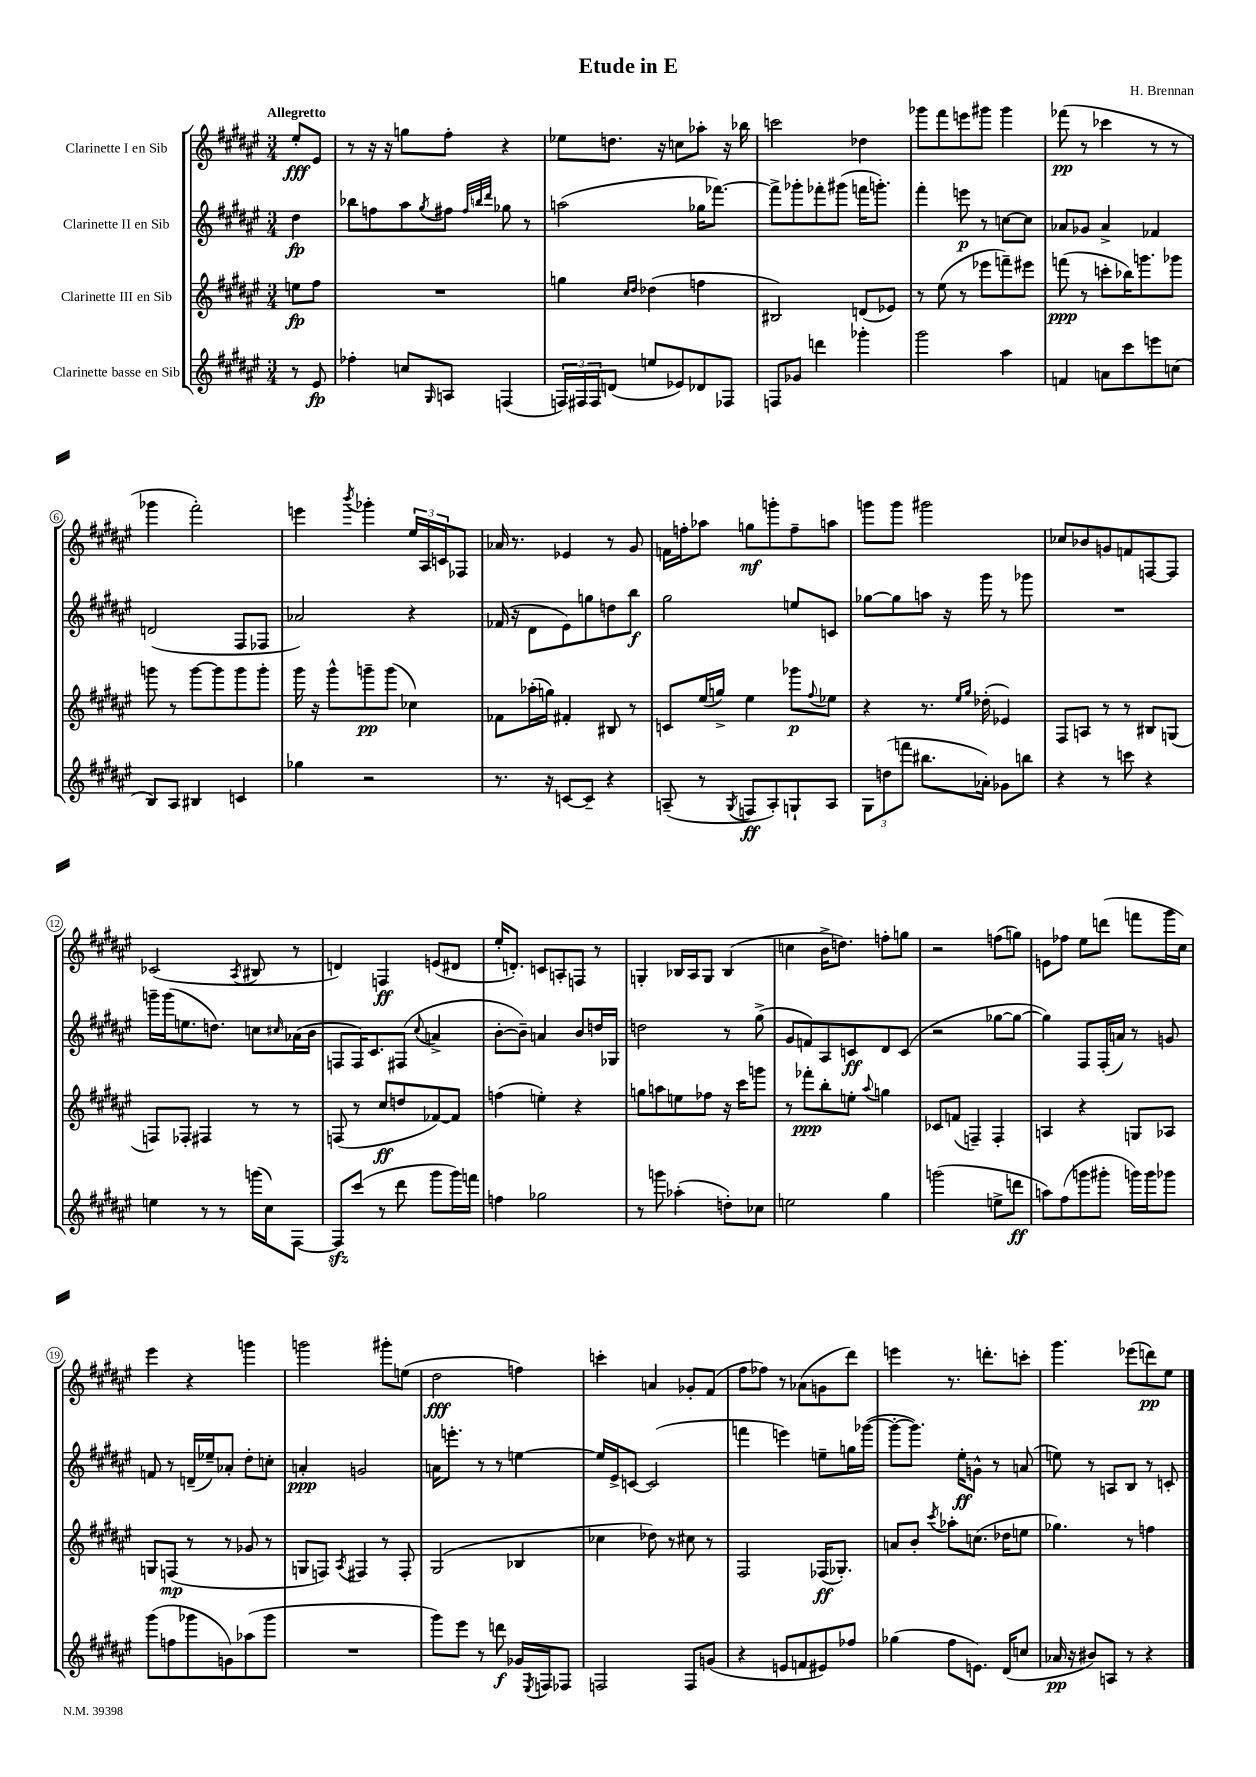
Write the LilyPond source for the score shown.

\header { title = "Etude in E" composer = "H. Brennan" }
<<
\new StaffGroup <<
\new Staff = "s0" \with { instrumentName = "Clarinette I en Sib" } {
    \clef treble \key fis \major \numericTimeSignature \time 3/4 \partial 4 \tempo "Allegretto"
    eis''8-.\fff eis'8 |
    r8 r16 r16 g''8 fis''8-. r4 |
    ees''8 d''8. r16 c''8 aes''8-. r16 bes''16 |
    c'''2 des''4 |
    ges'''8 fis'''8 e'''8 gis'''8 gis'''4 |
    fes'''8\pp( r8 ces'''4 r8 r8 |
    ges'''4 fis'''2-.) |
    e'''4 \acciaccatura { b'''8 } ges'''4-. \tuplet 3/2 { eis''16 ais16 c'16 } fes8 |
    aes'16 r8. ees'4 r8 gis'8 |
    f'16 f''16-. aes''8 g''8\mf g'''8-. f''8-- a''8 |
    g'''8 g'''8 gis'''2 |
    ces''8 bes'8 g'8 f'8 f8~ f8 |
    ces'2( \acciaccatura { ais8 } bis8 r8 |
    d'4) f4\ff e'8( dis'8 |
    eis''16-. d'8.-.) c'8 a8-. f8 r8 |
    g4-. bes16 ais16 g8 bes4( |
    c''4 b'16-> d''8.) f''8-. g''8 |
    r2 f''8( g''8) |
    e'8 fes''8 eis''8 d'''8( f'''8 gis'''16 cis''16) |
    eis'''4 r4 g'''4 |
    g'''2 gis'''8-. e''8( |
    dis''2\fff f''4) |
    c'''4-. a'4 ges'8-. fis'8( |
    fis''8 fes''8) r8 aes'8( g'8 dis'''8) |
    e'''4 r8. d'''8.-. c'''8-. |
    gis'''4. ees'''8( d'''8\pp) eis''8 \bar "|." |
}
\new Staff = "s1" \with { instrumentName = "Clarinette II en Sib" } {
    \clef treble \key fis \major \numericTimeSignature \time 3/4 \partial 4
    dis''4\fp |
    bes''8 f''8 ais''8 \acciaccatura { gis''8 } fis''8 \grace { fis''32 b''32 dis'''32 } ges''8 r8 |
    a''2( ges''16 fes'''8.~) |
    fes'''8-> ges'''8-. fes'''8-. gis'''8( f'''16 g'''8.-.) |
    fis'''4-. e'''8\p r8 c''8~ c''8 |
    aes'8 ges'8 aes'4-> fes'4 |
    d'2( fis8 fes8 |
    aes'2) r4 |
    fes'16( r16 dis'8 eis'8) g''8 d''8 b''8\f |
    gis''2 e''8 c'8 |
    ges''8~ ges''8 a''8 r16 gis'''16 r8 ges'''8 |
    R2. |
    g'''16-- g'''16( e''8. d''8.) c''8 \grace { cis''16 } aes'16( b'16 |
    f8 f16) cis'8. fis8( \appoggiatura { cis''8 } a'4-> |
    b'8~-. b'8--) a'4 b'8 d''16 ges16 |
    d''2 r8 gis''8->( |
    gis'8 f'8) ais8 c'8\ff dis'8 c'8( |
    r2 ges''8~ ges''8~ |
    ges''4) fis8 fis16-.( a'16) r8 g'8 |
    f'8 r8 d'16--( ees''16--) aes'8-. dis''8-. c''8-. |
    a'4-.\ppp g'2 |
    a'16 e'''8.-. r8 r8 e''4~ |
    e''16 eis'16-> c'8~ c'2( |
    f'''4 e'''4) e''8-- g''16 ges'''16~( |
    ges'''8~-. ges'''8.) eis''16-.\ff g'8-^ r8 a'8( |
    e''8) r8 a8 b8 r8 c'8-. \bar "|." |
}
\new Staff = "s2" \with { instrumentName = "Clarinette III en Sib" } {
    \clef treble \key fis \major \numericTimeSignature \time 3/4 \partial 4
    e''8\fp fis''8 |
    R2. |
    g''4 \grace { cis''16 dis''16 } des''4( f''4 |
    bis2) d'8( ees'8) |
    r8 eis''8( r8 ees'''8 f'''8--) eis'''8 |
    f'''8\ppp( r8 c'''8-. bes''16) g'''8. ges'''8 |
    g'''8 r8 g'''8~ g'''8 g'''8 g'''8-. |
    gis'''16 r16 gis'''8-^ g'''8--\pp g'''8( ces''4) |
    fes'8 aes''16-.( g''16) fis'4-. bis8 r8 |
    c'8 eis''16( g''16->) eis''4 ges'''8\p \appoggiatura { fis''8 } ees''8 |
    r4 r8. \grace { eis''16 gis''16 } des''16-.( ees'4) |
    fis8 a8 r8 r8 bis8 g8( |
    f8) fes8-. fis4 r8 r8 |
    f8( r8 cis''8\ff d''8 fes'8~) fes'8 |
    f''4( e''4-.) r4 |
    g''8 a''8 e''8 fes''8 r16 cis'''16 g'''8 |
    r8 fes'''8-.\ppp b''8-. e''8-. \appoggiatura { ais''8 } g''4 |
    ces'8 f'8( f4--) f4-. |
    a4 r4 g8 aes8 |
    g8 f8\mp( r8 r8 ges'8 r8 |
    g8 f8) \acciaccatura { ais8 } fis4 r8 fis8-. |
    gis2( bes4 |
    ces''4 des''8) r8 cis''8 r8 |
    fis2 fes16\ff( ges8.-.) |
    a'8 b'8-. \acciaccatura { cis'''8 } aes''8-. c''8.( des''16 e''8 |
    ges''4.) r8 f''4 \bar "|." |
}
\new Staff = "s3" \with { instrumentName = "Clarinette basse en Sib" } {
    \clef treble \key fis \major \numericTimeSignature \time 3/4 \partial 4
    r8 eis'8\fp |
    fes''4-. c''8 \grace { gis16 } a8 f4( |
    \tuplet 3/2 { f16) fis16 fis16 } d'8( e''8 ees'8) des'8 fes8 |
    f8 ges'8 d'''4 ges'''4-. |
    gis'''2 ais''4 |
    f'4 a'8 cis'''8 e'''8 c''8( |
    b8) ais8 bis4 c'4 |
    ges''4 r2 |
    r8. r16 c'8~ c'8-- r4 |
    a8--( r8 \acciaccatura { gis8 } f8\ff a8-.) g8-! a8 |
    \tuplet 3/2 { gis8 d''8( f'''8 } bis''8. aes'16-.) ges'8 b''8 |
    r4 r8 c'''8 r4 |
    e''4 r8 r8 g'''16( cis''16) fis8~ |
    fis8\sfz cis'''8( r8 dis'''8 gis'''8 gis'''16) f'''16 |
    f''4 ges''2 |
    r8 g'''8 aes''4-.( d''8-.) ces''8 |
    e''2 gis''4 |
    g'''2( e''8-> d'''8\ff |
    a''8) fis''8( g'''8 gis'''8-. g'''16) g'''16 ges'''8 |
    gis'''8( f''8 ges'''8 g'8) aes''8( ges'''8 |
    R2. |
    gis'''8) eis'''8 r8 d'''8\f ges'16 \acciaccatura { eis8 } f16 fes8 |
    f2 f8 g'8( |
    r4 e'8 f'8 eis'8) fes''8 |
    ges''4( fis''8 e'8.) dis'16( c''8 |
    aes'16\pp r16 bis'8) a8 r8 r4 \bar "|." |
}
>>
>>
\layout { \context { \Score \override BarNumber.stencil = #(make-stencil-circler 0.1 0.3 ly:text-interface::print) } }
